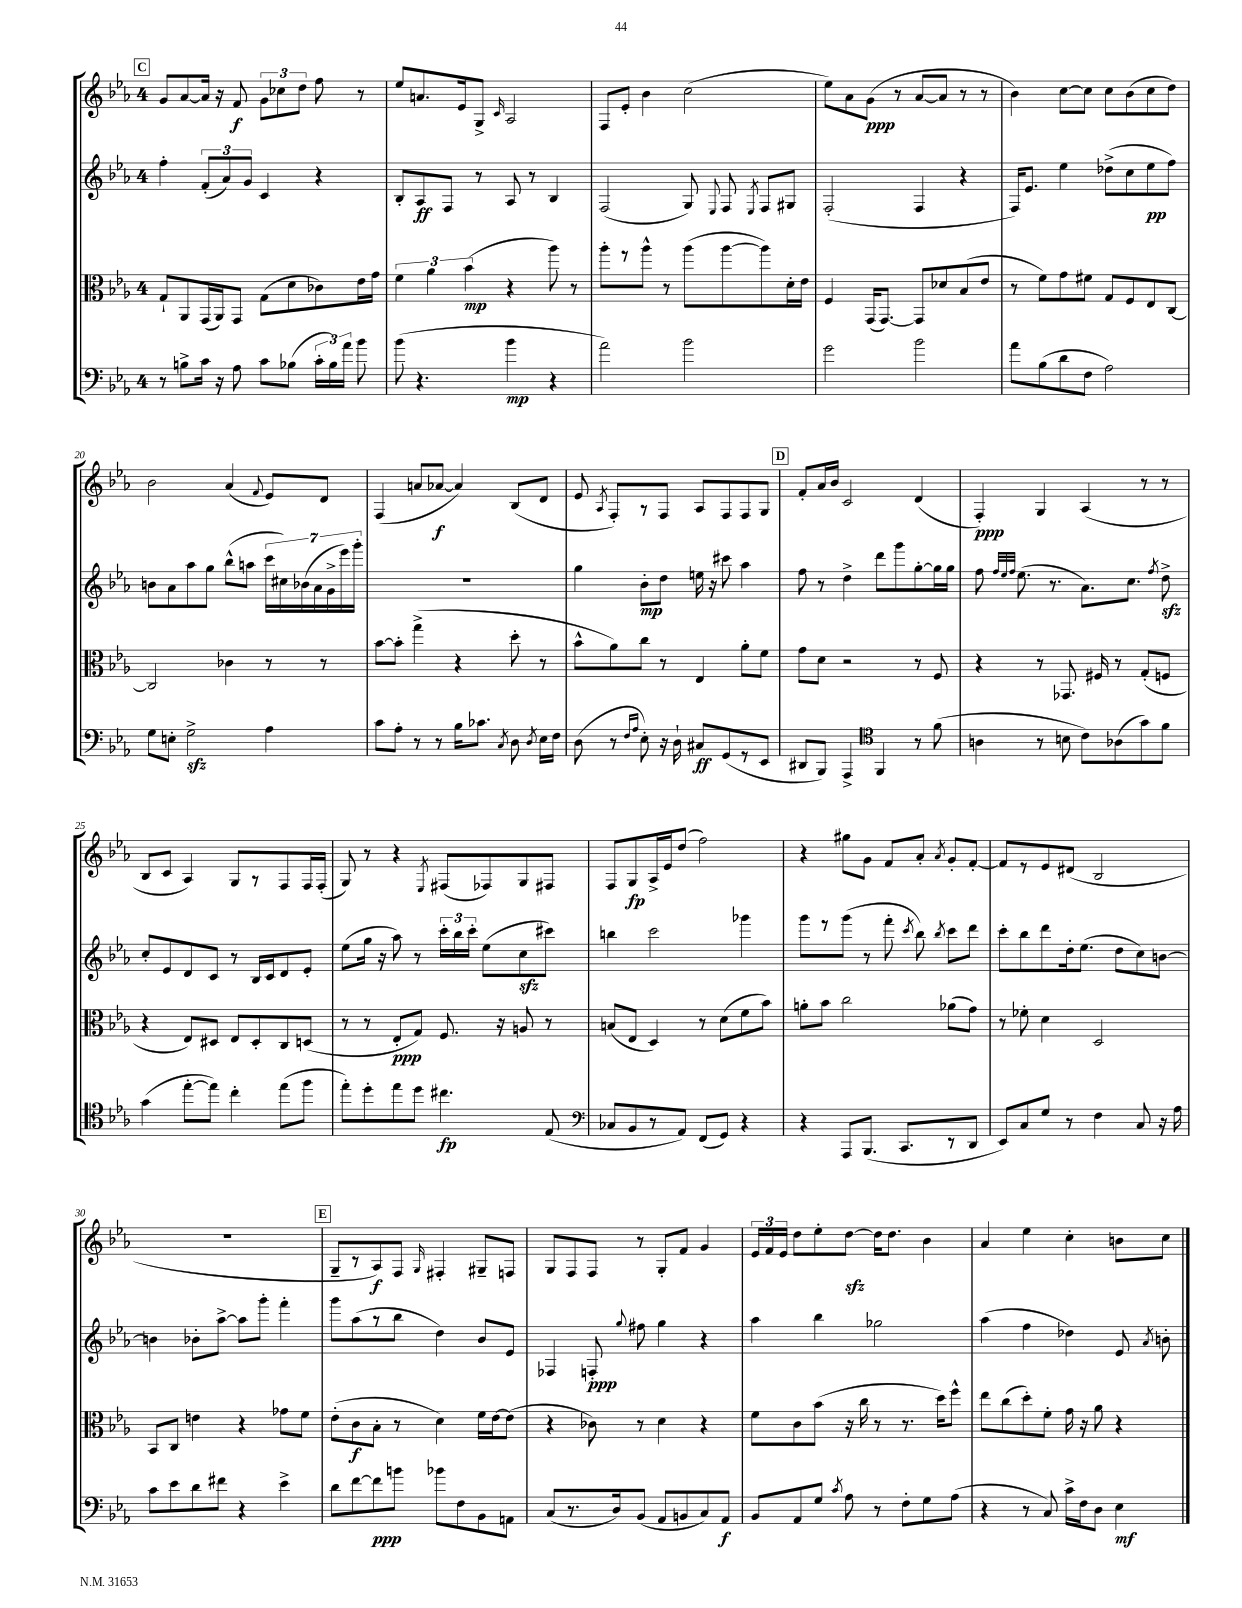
<<
\new StaffGroup <<
\new Staff = "s0" {
    \clef treble \key ees \major \once \override Staff.TimeSignature.style = #'single-digit \time 4/4
    \autoBeamOff \mark \markup { \box "C" } g'8[ aes'8~ aes'16] r16 f'8\f \tuplet 3/2 { g'8[ ces''8 d''8] } f''8 r8 |
    ees''8[ a'8. ees'16 g8]-> \grace { c'16 } aes2 |
    f8[ ees'8]-. bes'4 c''2( |
    ees''8[) aes'8 g'8]\ppp( r8 aes'8[~ aes'8] r8 r8 |
    bes'4) c''8[~ c''8] c''8[ bes'8( c''8 d''8]) |
    bes'2 aes'4( \appoggiatura { f'8 } ees'8[) d'8] |
    f4( a'8[ aes'8]~\f aes'4) bes8[( d'8] |
    ees'8 \acciaccatura { aes8 } f8[-.) r8 f8] aes8[ f8 f8 g8] |
    \mark \markup { \box "D" } f'8[-. aes'16 bes'16] c'2 d'4( |
    f4-.\ppp) g4 aes4( r8 r8 |
    bes8[ c'8] aes4) g8[ r8 f8 f16 f16]-.( |
    g8) r8 r4 \acciaccatura { ees8 } fis8[( fes8) g8 fis8] |
    f8[ g8\fp aes16-> ees'16 d''8]( f''2) |
    r4 gis''8[ g'8] f'8[ aes'8]-. \acciaccatura { aes'8 } g'8[-. f'8]~-. |
    f'8[ r8 ees'8 dis'8]( bes2 |
    R1 |
    \mark \markup { \box "E" } g8[-- r8 aes8\f) f8] \grace { g16 } fis4-. gis8[-- f8] |
    g8[ f8 f8] r8 g8[-. f'8] g'4 |
    \tuplet 3/2 { ees'16[ f'16 ees'16] } d''8[ ees''8-. d''8]~\sfz d''16[ d''8.] bes'4 |
    aes'4 ees''4 c''4-. b'8[ c''8] \bar "|." |
}
\new Staff = "s1" {
    \clef treble \key ees \major \once \override Staff.TimeSignature.style = #'single-digit \time 4/4
    \autoBeamOff \mark \markup { \box "C" } f''4-. \tuplet 3/2 { f'8[-.( aes'8) g'8] } c'4 r4 |
    bes8[-. aes8\ff f8] r8 aes8 r8 bes4 |
    f2( g8) \appoggiatura { ees8 } f8 \acciaccatura { ees8 } f8[ gis8] |
    f2-.( f4 r4 |
    f16[) ees'8.] ees''4 des''8[->( c''8 ees''8\pp f''8]) |
    b'8[ aes'8 aes''8 g''8] bes''8[-^( a''8] \tuplet 7/4 { c'''16[ cis''16) bes'16( aes'16 g'16-> ees'''16) g'''16]-. } |
    R1 |
    g''4 bes'8[-.\mp d''8] e''16 r16 cis'''8 aes''4 |
    \mark \markup { \box "D" } f''8 r8 d''4-> d'''8[ g'''8 g''8~-. g''16 g''16] |
    f''8 \grace { f''32[ ees''32 f''32] } ees''8.( r8. aes'8.[) c''8.] \acciaccatura { f''8 } d''8->\sfz |
    c''8[-. ees'8 d'8 c'8] r8 bes16[ c'16 d'8 ees'8]-. |
    ees''8[( g''16] r16 aes''8) r8 \tuplet 3/2 { c'''16[-. bes''16 c'''16]-. } ees''8[( c''8\sfz cis'''8]) |
    b''4 c'''2 ges'''4 |
    g'''8[ r8 g'''8]( r8 f'''8-. \acciaccatura { c'''8 } bes''8) \acciaccatura { bes''8 } c'''8[ d'''8] |
    c'''8[-. bes''8 d'''8 d''16-. ees''8.]( d''8[ c''8) b'8]~ |
    b'4 bes'8[-. aes''8]~-> aes''8[ g'''8]-. f'''4-. |
    \mark \markup { \box "E" } g'''8[ aes''8( r8 bes''8] d''4) bes'8[ ees'8] |
    fes4 f8-.\ppp \appoggiatura { g''8 } fis''8 g''4 r4 |
    aes''4 bes''4 ges''2 |
    aes''4( f''4 des''4) ees'8 \acciaccatura { aes'8 } b'8-. \bar "|." |
}
\new Staff = "s2" {
    \clef alto \key ees \major \once \override Staff.TimeSignature.style = #'single-digit \time 4/4
    \autoBeamOff \mark \markup { \box "C" } g8[-! aes,8 g,16( aes,16) g,8] g8[( d'8 ces'8) ees'16 g'16] |
    \tuplet 3/2 { f'4 aes'4 bes'4\mp( } r4 aes''8) r8 |
    aes''8[-. r8 aes''8]-^ r8 aes''8[( aes''8~ aes''8) d'16-. ees'16] |
    f4 g,16[( g,8.]~) g,8[ des'8 bes8( ees'8] |
    r8 f'8[) g'8 fis'8] g8[ f8 ees8 c8]~ |
    c2 ces'4 r8 r8 |
    bes'8[~ bes'8]-. g''4->( r4 d''8-. r8 |
    bes'8[-^ aes'8) c''8] r8 ees4 aes'8[-. f'8] |
    \mark \markup { \box "D" } g'8[ d'8] r2 r8 f8 |
    r4 r8 ges,8. fis16 r8 g8[-.( f8] |
    r4 ees8[) dis8] ees8[ dis8-. c8 d8]( |
    r8 r8 ees8[-.\ppp g8]) f8. r16 a8 r8 |
    b8[( ees8] d4) r8 d'8[( f'8 bes'8]) |
    a'8[-. bes'8] c''2 aes'8[( g'8]) |
    r8 fes'8-. d'4 d2 |
    bes,8[ c8] e'4 r4 ges'8[ f'8] |
    \mark \markup { \box "E" } ees'8[-.( c'8\f bes8]-. r8 d'4) f'16[ ees'16~ ees'8]( |
    r4 ces'8) r8 d'4 r4 |
    f'8[ c'8 bes'8]( r16 c''16 r8 r8. d''16[) f''8]-^ |
    ees''8[ c''8( d''8-.) f'8]-. g'16 r16 aes'8 r4 \bar "|." |
}
\new Staff = "s3" {
    \clef bass \key ees \major \once \override Staff.TimeSignature.style = #'single-digit \time 4/4
    \autoBeamOff \mark \markup { \box "C" } r8 b8[-> c'16] r16 aes8 c'8[ bes8]( \tuplet 3/2 { c'16[-. bes16) aes'16] } bes'8 |
    bes'8( r4. bes'4\mp r4 |
    aes'2) bes'2 |
    g'2 bes'2 |
    aes'8[ bes8( d'8 f8] aes2) |
    g8[ e8]-. g2->\sfz aes4 |
    c'8[ aes8]-. r8 r8 bes16[ ces'8.] \acciaccatura { c8 } d8 \acciaccatura { d8 } ees16[ f16] |
    d8( r8 \grace { f16[ aes16] } ees8-.) r16 d16-! cis8[\ff g,8( r8 ees,8] |
    \mark \markup { \box "D" } dis,8[ bes,,8]) aes,,4-> \clef tenor f,4 r8 f'8( |
    a4 r8 b8 c'8[) aes8( g'8) f'8] |
    g'4( ees''8[~-. ees''8]) c''4-. ees''8[( f''8] |
    ees''8[-.) d''8-. ees''8 d''8] cis''4.\fp ees8( |
    \clef bass ces8[ bes,8 r8 aes,8]) f,8[( g,8]) r4 |
    r4 aes,,8[ bes,,8.]( c,8.[ r8 d,8] |
    ees,8[) c8 g8] r8 f4 c8 r16 aes16 |
    c'8[ ees'8 d'8 fis'8] r4 ees'4-> |
    \mark \markup { \box "E" } d'8[ f'8~ f'8\ppp b'8] bes'8[ f8 bes,8 a,8] |
    c8[( r8. d16) bes,8]( aes,8[ b,8 c8) aes,8]\f |
    bes,8[ aes,8 g8] \acciaccatura { c'8 } aes8 r8 f8[-. g8 aes8]( |
    r4 r8 c8) c'16[-> f16 d8] ees4\mf \bar "|." |
}
>>
>>
\layout { \context { \Score currentBarNumber = #15 } }
